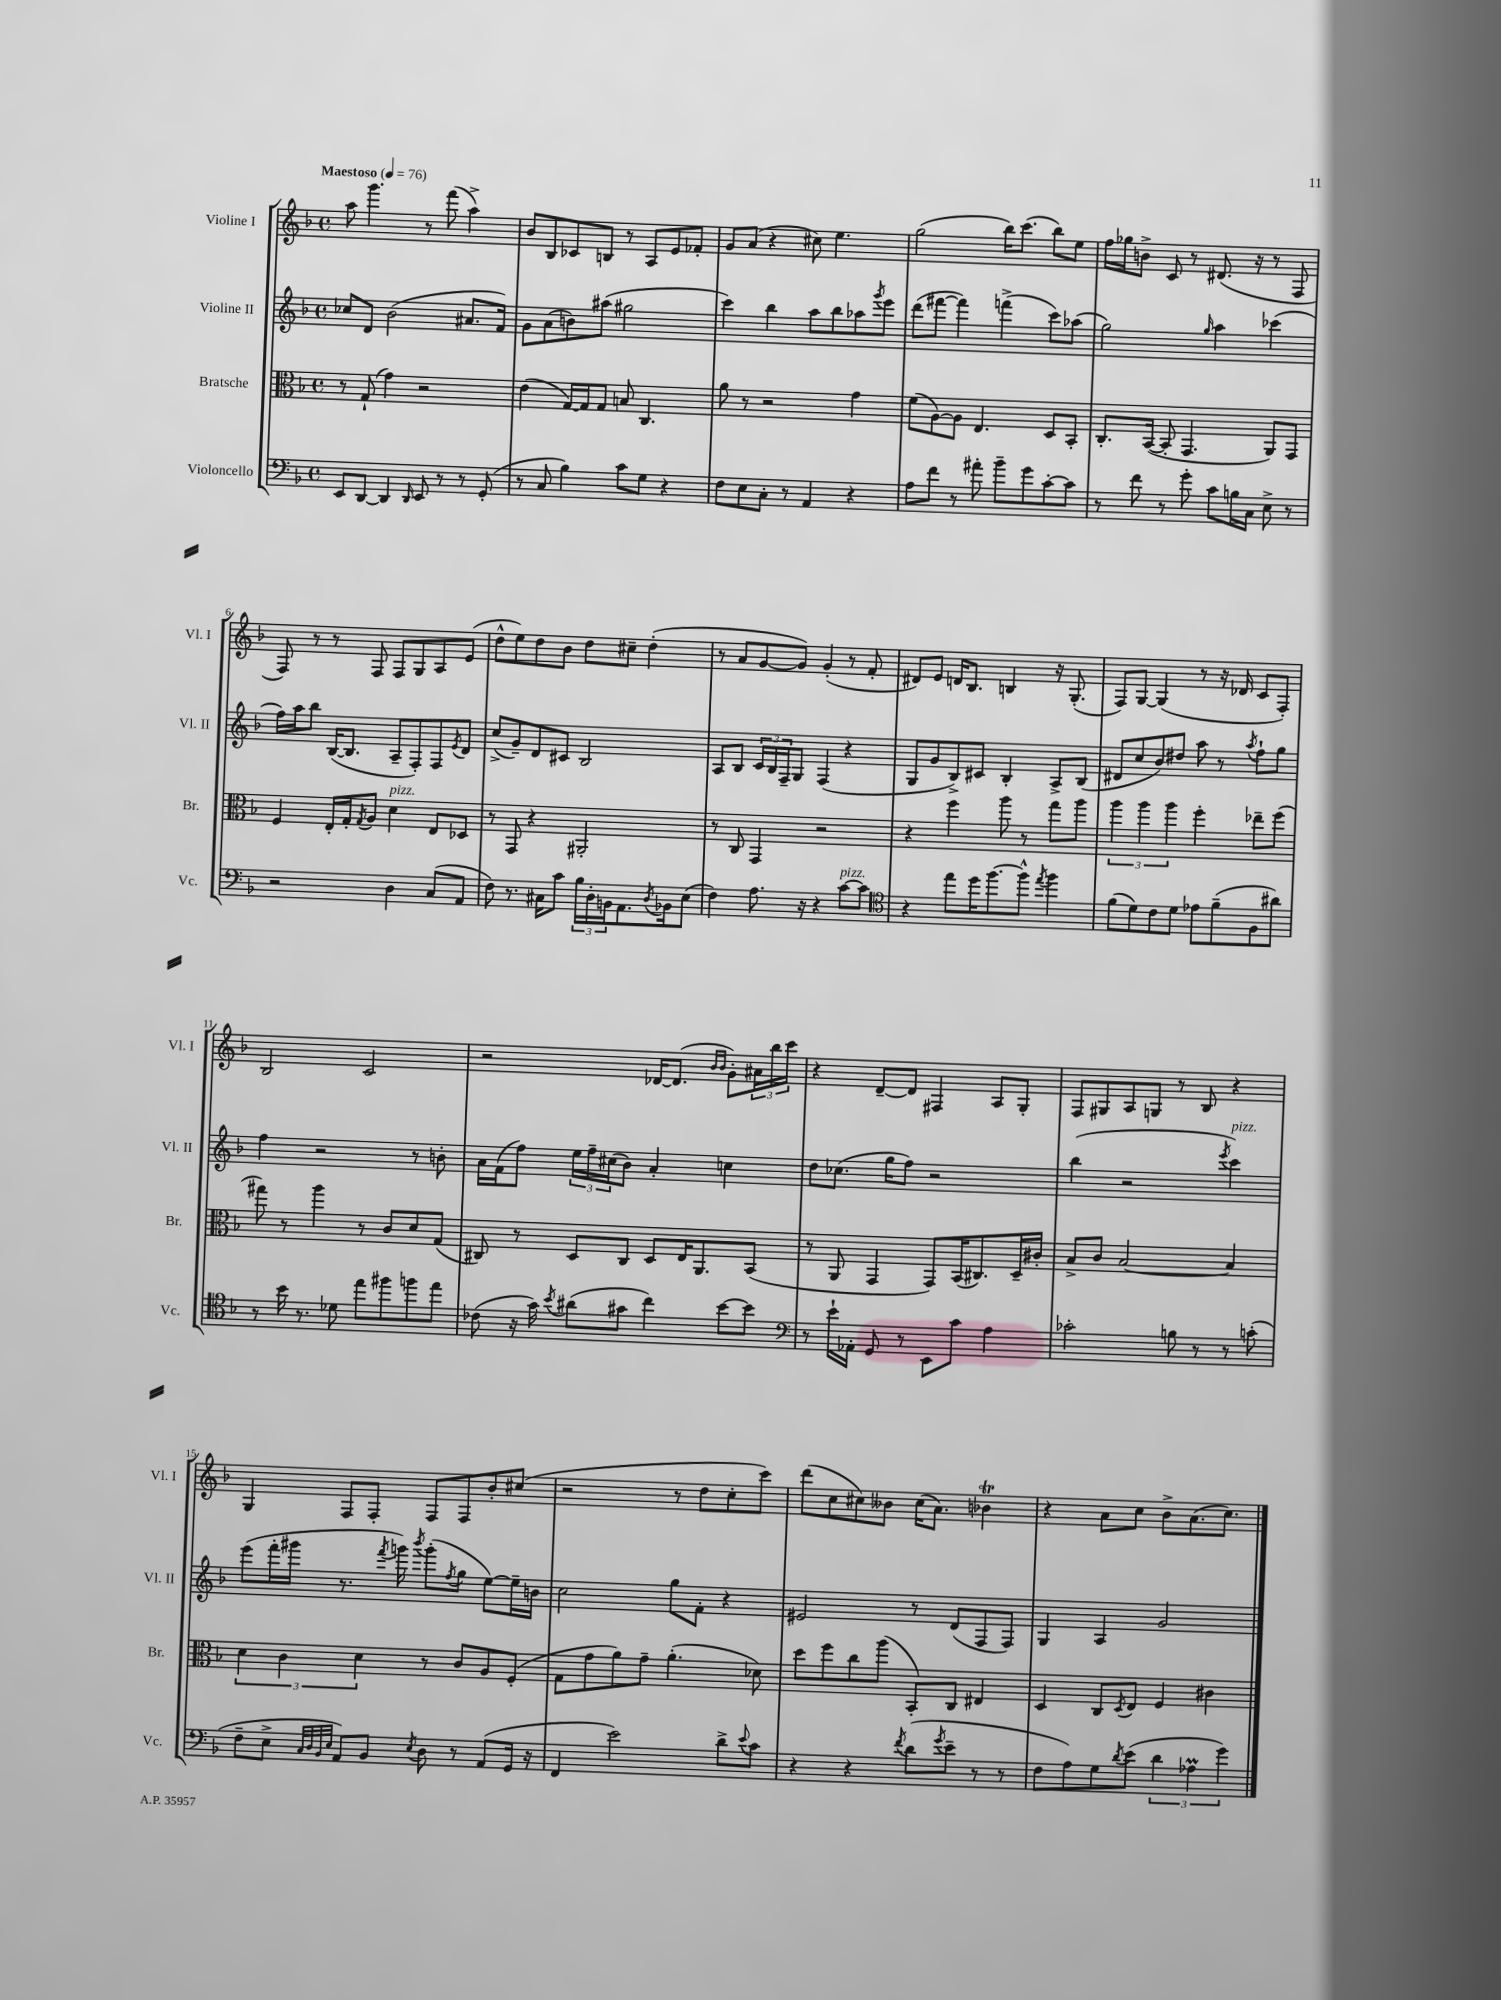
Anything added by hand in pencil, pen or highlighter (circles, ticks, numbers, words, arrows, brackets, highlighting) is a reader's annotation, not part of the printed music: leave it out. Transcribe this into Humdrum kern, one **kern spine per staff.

**kern	**kern	**kern	**kern
*part4	*part3	*part2	*part1
*staff4	*staff3	*staff2	*staff1
*I"Violoncello	*I"Bratsche	*I"Violine II	*I"Violine I
*I'Vc.	*I'Br.	*I'Vl. II	*I'Vl. I
*clefF4	*clefC3	*clefG2	*clefG2
*k[b-]	*k[b-]	*k[b-]	*k[b-]
*M4/4	*M4/4	*M4/4	*M4/4
*met(c)	*met(c)	*met(c)	*met(c)
*MM76	*MM76	*MM76	*MM76
=1	=1	=1	=1
!	!	!	!LO:TX:a:B:t=Maestoso
8EE/L	8r	8cc-X/L	8aa\
[8DD/J	(8G`/	8d/J	4.ggg\
4DD/]	4g\)	(2b-\	.
16qqDD/	.	.	.
8EE/	2r	.	8r
8r	.	.	(8fff\
8r	.	8.a#X/L	4aa^\)
(8GG'/	.	.	.
.	.	16f/Jk)	.
=2	=2	=2	=2
8r	(4e\	8g\L	8b-/L
8C/	.	(8a\	8B-/
4B-\)	[16G/LL)	8bn\)	8c-X/
.	16G/J]	.	.
.	8G/J	(8aa#X\J	8Bn/J
8c\L	8Bn/	2gg#X\	8r
8G\J	4.C/	.	8A/L
4r	.	.	8e/
.	.	.	8f-X'/J
=3	=3	=3	=3
8F\L	8a\	4ccc\)	8g/L
8E\	8r	.	(8a/J
8C'\J	2r	4bb-\	4r
8r	.	.	.
4AA/	.	8aa\L	8cc#X\)
.	.	8bb-\	4.ee\
4r	4g\	8aa-X\	.
.	.	8qggg/	.
.	.	8eee\J	.
=4	=4	=4	=4
8A\L	(8f\L	(8ddd\L	(2gg\
8f\J	[8A\)	[8fff#X\J	.
8r	8A\J]	4fff#\])	.
8a#X'\	4.E/	.	.
8b-~\L	.	(4fffn^\	16bb-\KL)
.	.	.	(8.ccc\J
8g\	.	.	.
[8c'\	8D/L	8ccc\L)	8bb-\L)
8c\J]	8BB-'/J	(8aa-X\J	8ee\J
=5	=5	=5	=5
8r	8.C'/L	2gg\)	16ff\LL
.	.	.	16gg-X\J
8f\	.	.	8bn^\J
.	([16BB-/Jk	.	.
8r	8BB-'/]	.	8c/
8g'\	4.GG/	.	8r
.	.	16qqgg/	.
8c\L	.	4aa\	(8.d#X/
16Bn\L	.	.	.
16C\JJ	.	.	16r
8E^\	8AA/L)	(4ccc-X\	8r
8r	8GG/J	.	8F/
!!LO:LB:g=z
=6	=6	=6	=6
2r	4F/	16ff\LL)	8F/)
.	.	16aa\J	.
.	.	8bb-\J	8r
.	16E'/LL	([16B-/KL	8r
.	16G'/J	8.B-/J]	.
.	8qG/	.	.
.	8A/J	.	8F/
!	!LO:TX:a:i:t=pizz.	!	!
4D\	4d\	8A~/L	8F/L
.	.	8F'/)	8G/
(8C/L	8E/L	8F/	8A/
.	.	8qe/	.
8AA/J	8D-X/J	8d/J	(8e/J
=7	=7	=7	=7
8F\)	8r	(8cc^/L	8dd^^\L
8.r	8GG/	8g~/)	8ee\)
.	4r	8d/	8dd\
16C#X\KL	.	.	.
8c\J	.	8c#X/J	8b-\J
24B-\LL	2AA#X'/	2B-/	8dd\L
24D'\	.	.	.
24BBn\J	.	.	.
8.AA\	.	.	8cc#X~\J
.	.	.	(4dd'\
8qD/	.	.	.
16BB-X\k	.	.	.
(8E\J	.	.	.
=8	=8	=8	=8
4F\)	8r	8A/L	8r
.	8C/	8B-/J	8a/L
8.A\	4GG/	24c/LL	[8g/
.	.	24B-/	.
.	.	24F~/J	.
.	.	8G/J	8g/J])
16r	.	.	.
4r	2r	(4F/	(4g'/
!LO:TX:a:i:t=pizz.	!	!	!
[8c\L	.	4r	8r
8c\J]	.	.	8f'/
=9	=9	=9	=9
*clefC4	*	*	*
4r	4r	8G/L	8d#X/L)
.	.	8g/	8e/J
8ee\L	4ff\	8B-^/)	16dn/KL
.	.	.	8.B-/J
16dd\K	.	8c#X/J	.
[8.ff\	.	.	.
.	8aa\	4B-'/	4Bn/
8ff^^\J]	8r	.	.
8qee/	.	.	.
4ff\	8gg\L	8A^/L	16r
.	.	.	(8.G'/
.	8aa\J	(8B-/J	.
=10	=10	=10	=10
(8f\L	6aa\	8d#X/L	8F/L)
8d\)	.	8cc/	[8G/J
.	6aa\	.	.
8c\	.	8b-/)	(4G/]
.	6aa\	.	.
8d\J	.	8dd#X/J	.
8e-X\L	4ff'\	8aa\	8r
(8f~\	.	8r	16r
.	.	.	16d-X/
.	.	8qaa/	.
8F\	8ee-X~\L	8ff`\L	8c/L
8a#X\J)	(8ff\J	8gg\J	8F'/J)
!!LO:LB:g=z
=11	=11	=11	=11
8r	8gg#X\)	4ff\	2B-/
16b-\	8r	.	.
8.r	.	.	.
.	4aa\	2r	.
8d-X\	.	.	.
8ee\L	8r	.	2c/
8ff#X\	8c/L	.	.
8ffn\	8d/	8r	.
8ee\J	(8G/J	8bn'\	.
=12	=12	=12	=12
(8c-X\	8C#X/)	16a\LL	2r
.	.	(16f\J	.
16r	8r	8ff\J)	.
16g\)	.	.	.
8qb-/	.	.	.
(8a#X\L	8D/L	24ee\LL	.
.	.	24ff~\	.
.	.	(24cc#X\J	.
8g#X\J	8C#/J	8b-\J)	.
4cc\)	8D/L	4a'/	[16d-X/KL
.	.	.	(8.d-/J]
.	16E/K	.	.
.	8.AA/	.	.
.	.	.	16qqb-/LL
.	.	.	16qqb-/JJ
[8b-\L	.	4ccn\	8g'\L)
8b-\J]	(8BB-/J	.	24a#X\L
.	.	.	24bb-\
.	.	.	24ccc\JJ
=13	=13	=13	=13
*clefF4	*	*	*
8r	8r	8dd\L	4r
16e`\LL	8AA/	(8.cc-X\J	.
16AA-X'\JJ	.	.	.
8GG/	4GG/	.	[8d~/L
.	.	16gg\KL	.
8r	.	8ff\J)	8d/J]
8EE\L	8GG/L)	2r	4F#X/
8c\J	(16BB-/K	.	.
.	8.C#X/)	.	.
4A\	.	.	8A/L
.	16D~/L	.	8G'/J
.	16c#X'/JJ	.	.
=14	=14	=14	=14
2c-X'\	8B-^/L	(4bb-\	8F/L
.	8c/J	.	8G#X/
.	[2B-/	2r	8A/
.	.	.	8Gn/J
8Bn\	.	.	8r
8r	.	.	8B-/
.	.	8qeee/	.
!	!	!LO:TX:a:i:t=pizz.	!
8r	4B-/]	4ccc\)	4r
(8cn'\	.	.	.
!!LO:LB:g=z
=15	=15	=15	=15
8F~\L	6d\	(8eee\L	4G/
8E^\J	.	16fff'\L	.
.	6c\	.	.
.	.	16ggg#X\JJ	.
32qqC/LLL	.	.	.
32qqD/	.	.	.
32qqBB-/	.	.	.
32qqE/JJJ	.	.	.
8AA/L)	.	8.r	8F/L
.	6d\	.	.
8BB-/J	.	.	8F'/J
.	.	8qfff/	.
.	.	16gggn\)	.
8qE/	.	8qbbb-/	.
8D\	8r	(8ggg'\L	8F/L
.	.	8qff/	.
8r	8c/L	8gg\J	8F/
(8AA/L	8A/	[8ee\L)	8b-'/
16GG/Jk	(8F'/J	16ee~\L]	(8cc#X/J
16r	.	16bn\JJ	.
=16	=16	=16	=16
4FF/	8G\L	2cc\	2r
.	8g\	.	.
2e\)	8a\)	.	.
.	8g~\J	.	.
.	(4.a'\	8gg\L	8r
.	.	8f'\J	8dd\L
8d^\L	.	4r	8cc'\
8qqe/	.	.	.
8c\J	8d-X\)	.	8ccc\J)
=17	=17	=17	=17
4r	8dd\L	2e#X/	(8ddd\L
.	8ff\	.	8cc\
4r	8cc\	.	8cc#X\)
.	(8aa\J	.	8b--X\J
8qf/	.	.	.
(8d\L	8BB-'/L)	8r	(16cc#\KL
.	.	.	8.a\J)
8qg/	.	.	.
8e~\J	8C/J	(8d/L	.
8r	4E#X/	8F/	4b-XT\
8r	.	8F/J)	.
=18	=18	=18	=18
8F\L	4D/	4G/	4r
8A\)	.	.	.
8G\	8C/L	4A/	8a\L
8qd/	8qD/	.	.
(8e\J	8E/J	.	8cc\J
6d\	4F/	2g/	8b-^\L
.	.	.	(8.a\
6A-XM\	.	.	.
.	4c#X\	.	.
.	.	.	8.cc\J)
6g\)	.	.	.
==	==	==	==
*-	*-	*-	*-
